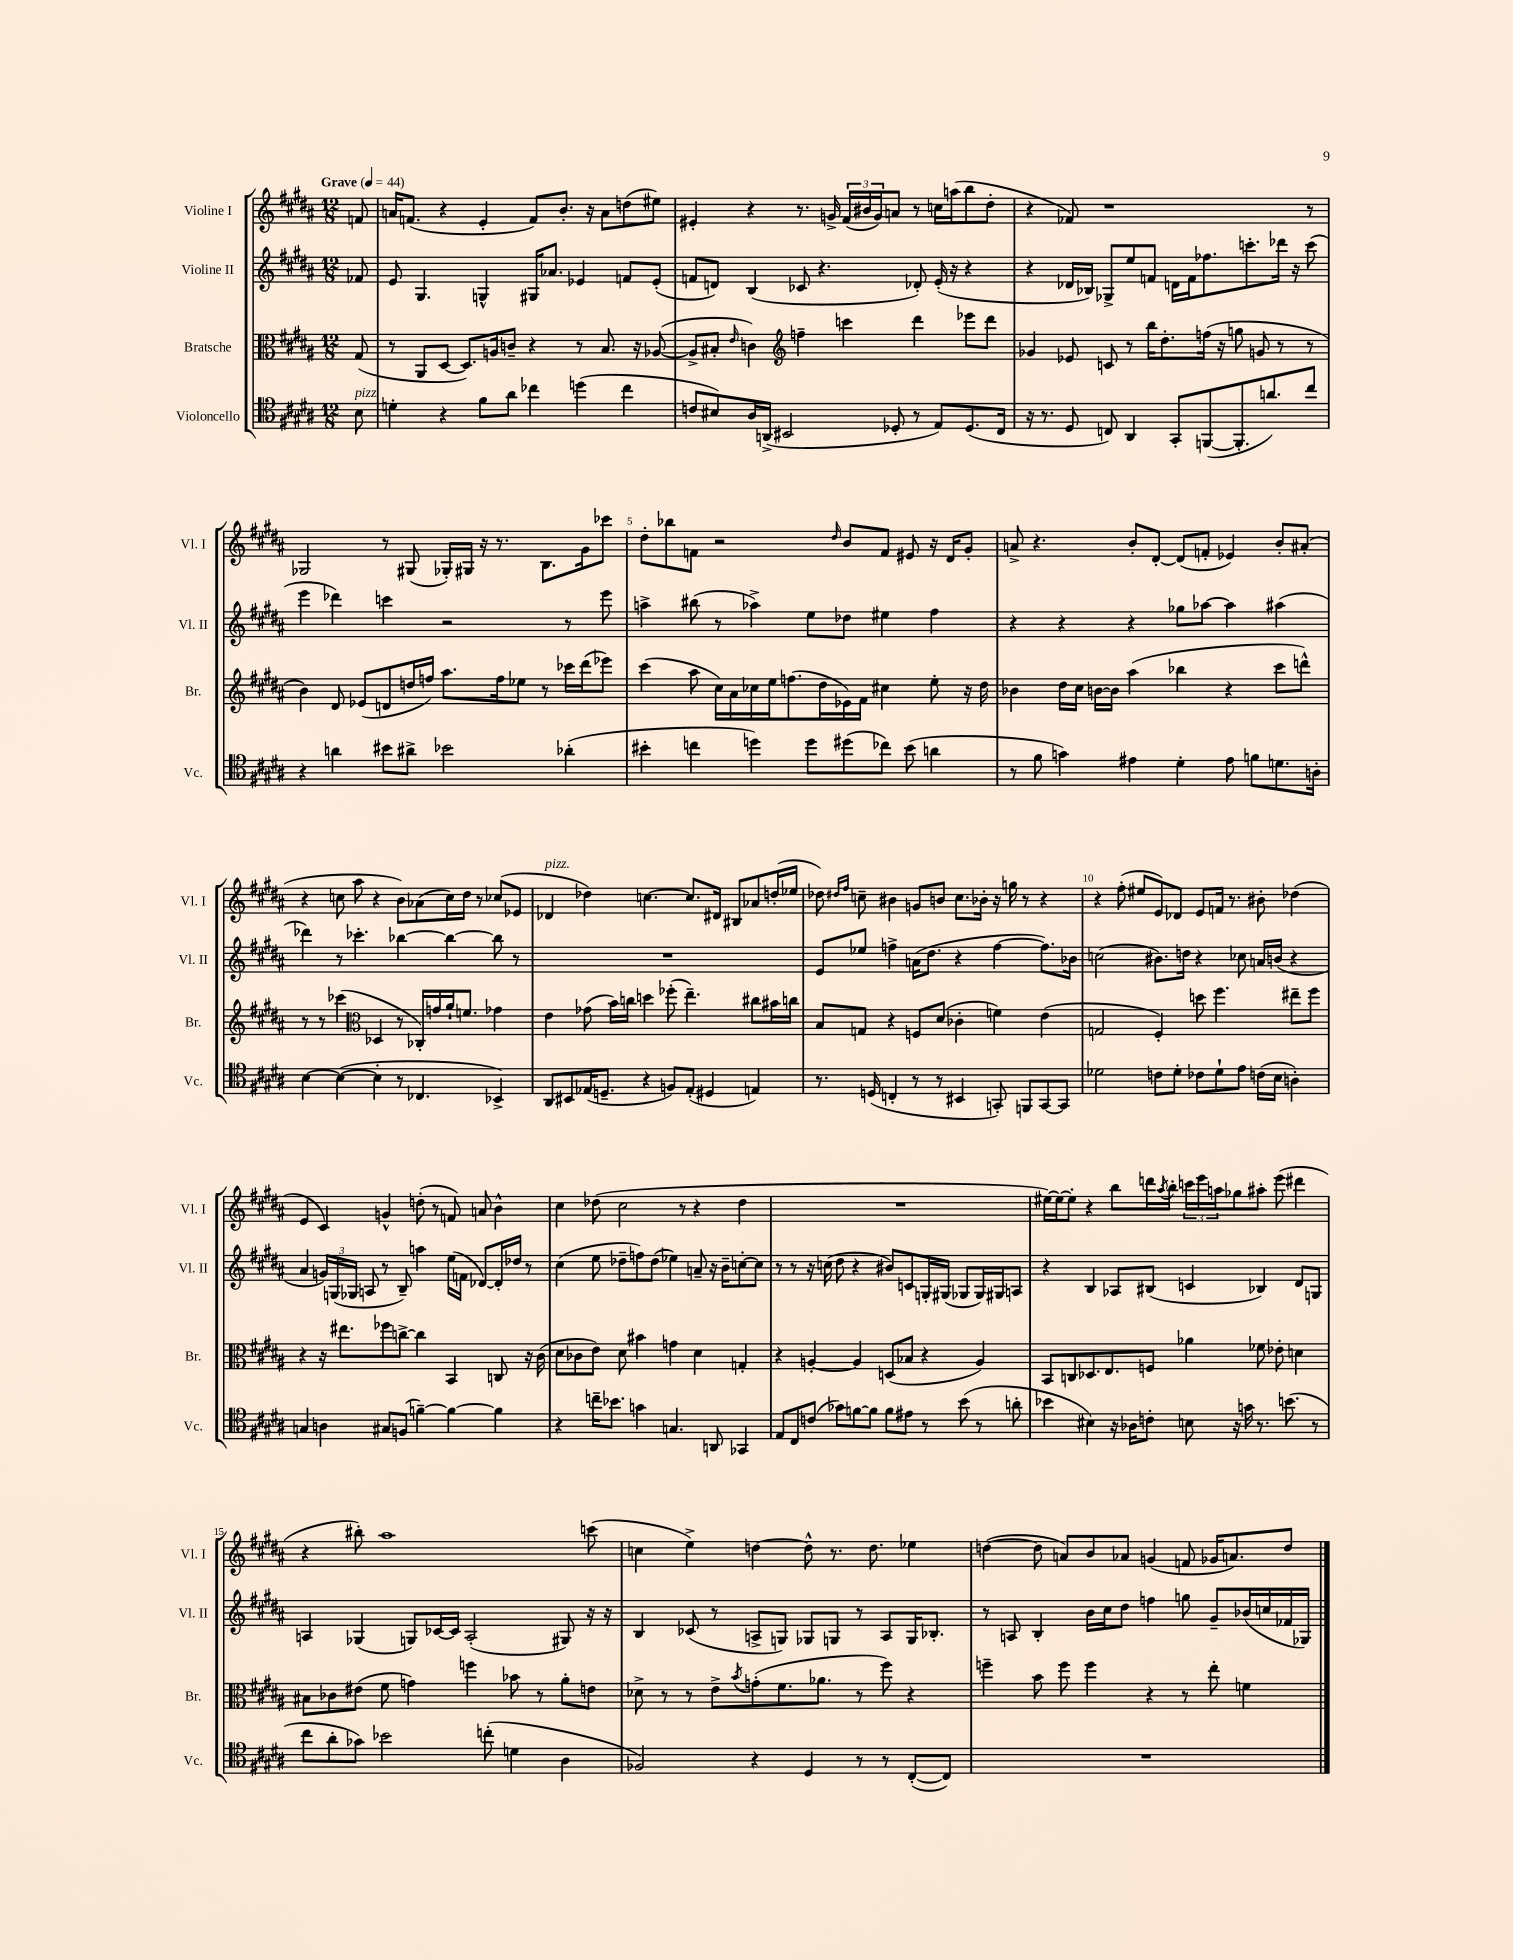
<<
\new StaffGroup <<
\new Staff = "s0" \with { instrumentName = "Violine I" shortInstrumentName = "Vl. I" } {
    \clef treble \key b \major \numericTimeSignature \time 12/8 \partial 8 \tempo "Grave" 4 = 44
    f'8 |
    a'16 f'8.( r4 e'4-. f'8) b'8.-. r16 a'8 d''8( eis''8) |
    eis'4-. r4 r8. g'16-> \tuplet 3/2 { fis'16( bis'16 g'16) } a'8 r8 c''16 a''16( b''8 dis''8-. |
    r4 fes'8) r1 r8 |
    ges2 r8 gis8( ges16-.) gis16 r16 r8. b8. gis'16 ces'''8 |
    dis''8-. bes''8 f'8 r2 \grace { dis''16 } b'8 f'8 eis'8 r16 dis'16 gis'8-. |
    a'8-> r4. b'8-. dis'8~-. dis'8( f'8-. ees'4) b'8-. ais'8-.( |
    r4 c''8 ais''8 r4 b'8) aes'8( c''16) dis''16 r8 ces''8( ees'8 |
    des'4^\markup { \italic "pizz." } des''4) c''4.~ c''8. dis'16 bis8 aes'8 d''16-.( ees''16 |
    des''8) \grace { dis''16 fis''16 } c''8-- bis'4 g'8 b'8 c''8. bes'16-. r16 g''16 r8 r4 |
    r4 fis''8-.( eis''8 e'8) des'8 e'8 f'16 r8. bis'8-. des''4( |
    e'4 cis'4) g'4-^ d''8-.( r8 f'8) a'8 b'4-^ |
    cis''4 des''8( cis''2 r8 r4 des''4 |
    R1. |
    eis''16~) eis''16~ eis''8-. r4 b''8 d'''16 \acciaccatura { ais''8 } b''16-. \tuplet 3/2 { c'''16 e'''16 a''16 } ges''8 ais''8-. e'''8( dis'''4 |
    r4 bis''8-.) ais''1 c'''8( |
    c''4 e''4->) d''4~ d''8-^ r8. d''8. ees''4 |
    d''4~( d''8 a'8) b'8 aes'8 g'4( f'8 ges'16 a'8.) d''8 \bar "|." |
}
\new Staff = "s1" \with { instrumentName = "Violine II" shortInstrumentName = "Vl. II" } {
    \clef treble \key b \major \numericTimeSignature \time 12/8 \partial 8
    fes'8 |
    e'8 gis4. g4-^ gis16 aes'8. ees'4 f'8 ees'8-.( |
    f'8 d'8) b4( ces'8 r4. des'8-.) e'16-.( r16 r4 |
    r4 des'16 bes16) ges8-> e''8 f'8 d'16 f'16 fes''8. c'''8.-. des'''16 r16 c'''8( |
    e'''4 des'''4) c'''4 r2 r8 e'''8 |
    a''4-> bis''8( r8 aes''4->) e''8 des''8 eis''4 fis''4 |
    r4 r4 r4 ges''8 aes''8~ aes''4 ais''4( |
    des'''4) r8 ces'''4.-. bes''4~ bes''4~ bes''8 r8 |
    R1. |
    e'8 ees''8 f''4-> a'16( dis''8. r4 f''4~ f''8.) bes'16 |
    c''2( bis'8.) d''16 r4 ces''8 a'16 b'16( r4 |
    ais'4 \tuplet 3/2 { g'16) g16( ges16 } a8 r8 b8--) a''4 e''16( f'16 des'8~) des'16-. des''16 r8 |
    cis''4( e''8 des''8-- f''8) des''8( ees''4) a'8-- r16 b'16-- c''8~-. c''8 |
    r8 r8 r16 c''16( dis''8 r4 bis'8) c'8 g16-. gis16( ges8 ges16) gis16 a8 |
    r4 b4 aes8 bis8( c'4 bes4) dis'8 g8 |
    a4 ges4( g8) ces'16~ ces'16 a2-.( gis8) r16 r16 |
    b4 ces'8( r8 a8-> g8) ges8 g8 r8 a8 g16 bes8.-. |
    r8 a8 b4-. b'16 cis''16 dis''8 f''4 g''8 gis'8-- bes'16( c''16 fes'16 ges16) \bar "|." |
}
\new Staff = "s2" \with { instrumentName = "Bratsche" shortInstrumentName = "Br." } {
    \clef alto \key b \major \numericTimeSignature \time 12/8 \partial 8
    gis8( |
    r8 ais,8 dis8~ dis8.) a16 c'8-- r4 r8 b8. r16 aes8~( |
    aes8-> bis8-. \grace { e'16 } c'4) \clef treble f''4-- c'''4 dis'''4 ees'''8 dis'''8 |
    ges'4 ees'8 c'8 r8 b''16 dis''8.-. f''16( r16 g''8 g'8 r8 r8 |
    b'4) dis'8 ees'8( d'8 d''16 f''16) ais''8. f''16 ees''8 r8 ces'''16 dis'''16( ees'''8) |
    cis'''4( ais''8 cis''16) ais'16 ces''16 e''16 f''8.( dis''16 ees'16) fis'16 cis''4 e''8-. r16 dis''16 |
    bes'4 dis''16 cis''16 b'16~ b'16 ais''4( bes''4 r4 cis'''8 d'''8-^) |
    r8 r8 ces'''4( \clef alto des4 r8 ces16-.) g'16 ais'16-! f'8. ges'4 |
    e'4 ges'8( b'16) c''16 d''4 fes''8-.( e''4.--) cis''8 bis'16 c''16 |
    b8 g8 r4 f8 dis'8( ces'4-. f'4) e'4( |
    g2 fis4-.) d''8 fis''4. eis''8-- fis''8 |
    r4 r16 eis''8. fes''8 c''8~-> c''4 b,4 c8 r16 cis'16( |
    dis'8 ces'8 e'8) dis'8 bis'4 g'4 dis'4 g4-. |
    r4 a4~-. a4 d8( bes8 r4 a4) |
    b,8 c8 des8. e8. f8 aes'4 fes'8 ees'8-. d'4 |
    bis8 ces'8 eis'8( fis'8 g'4) f''4 bes'8 r8 ais'8-. e'8 |
    des'8-> r8 r8 e'8-> \acciaccatura { b'8 } g'8-.( fis'8. aes'8. r8 fis''8) r4 |
    f''4-- b'8 f''8 f''4 r4 r8 e''8-. f'4 \bar "|." |
}
\new Staff = "s3" \with { instrumentName = "Violoncello" shortInstrumentName = "Vc." } {
    \clef tenor \key b \major \numericTimeSignature \time 12/8 \partial 8
    b8^\markup { \italic "pizz." } |
    d'4-. r4 fis'8 ais'8 ces''4 d''4( ces''4 |
    c'8 bis8) ais16 a,16->( bis,2 des8-. r8 e8) des8.( cis16 |
    r16 r8. dis8 c8) ais,4 gis,8-. f,8~( f,8.-. a'8.) cis''8 |
    r4 a'4 bis'8 ais'8-> bes'2 aes'4-.( |
    bis'4-. c''4 d''4) d''8 dis''8( ces''8) bis'8( a'4 |
    r8 fis'8 g'4) eis'4 dis'4-. eis'8 f'8 d'8. a16-. |
    b4~ b4~( b4-. r8 ces4. bes,4->) |
    ais,8 bis,8 ees16( d8.-- r4 f8) ees8-.( dis4 e4) |
    r8. d16( c4-. r8 r8 bis,4 g,8-.) f,8 g,8~ g,8 |
    des'2 c'8 des'8-. ces'8 des'8-! e'8 c'16( b16 a4-.) |
    g4 a4 gis8 f8( f'4~--) f'4~ f'4 |
    r4 c''16-- bes'8. g'4 g4. a,8 ges,4 |
    e8 cis8 c'8( ges'8) f'8~ f'8 f'8 eis'8 r8 b'8( r8 a'8-. |
    bes'4 bis4) r16 aes16 c'8-. b8 r16 g'16 r8. b'8.( r8 |
    cis''8 ais'8-. ges'8) bes'2 c''8-.( d'4 ais4 |
    fes2) r4 dis4 r8 r8 cis8~-.( cis8) |
    R1. \bar "|." |
}
>>
>>
\layout { \context { \Score \override BarNumber.break-visibility = ##(#f #t #t) barNumberVisibility = #(every-nth-bar-number-visible 5) } }
